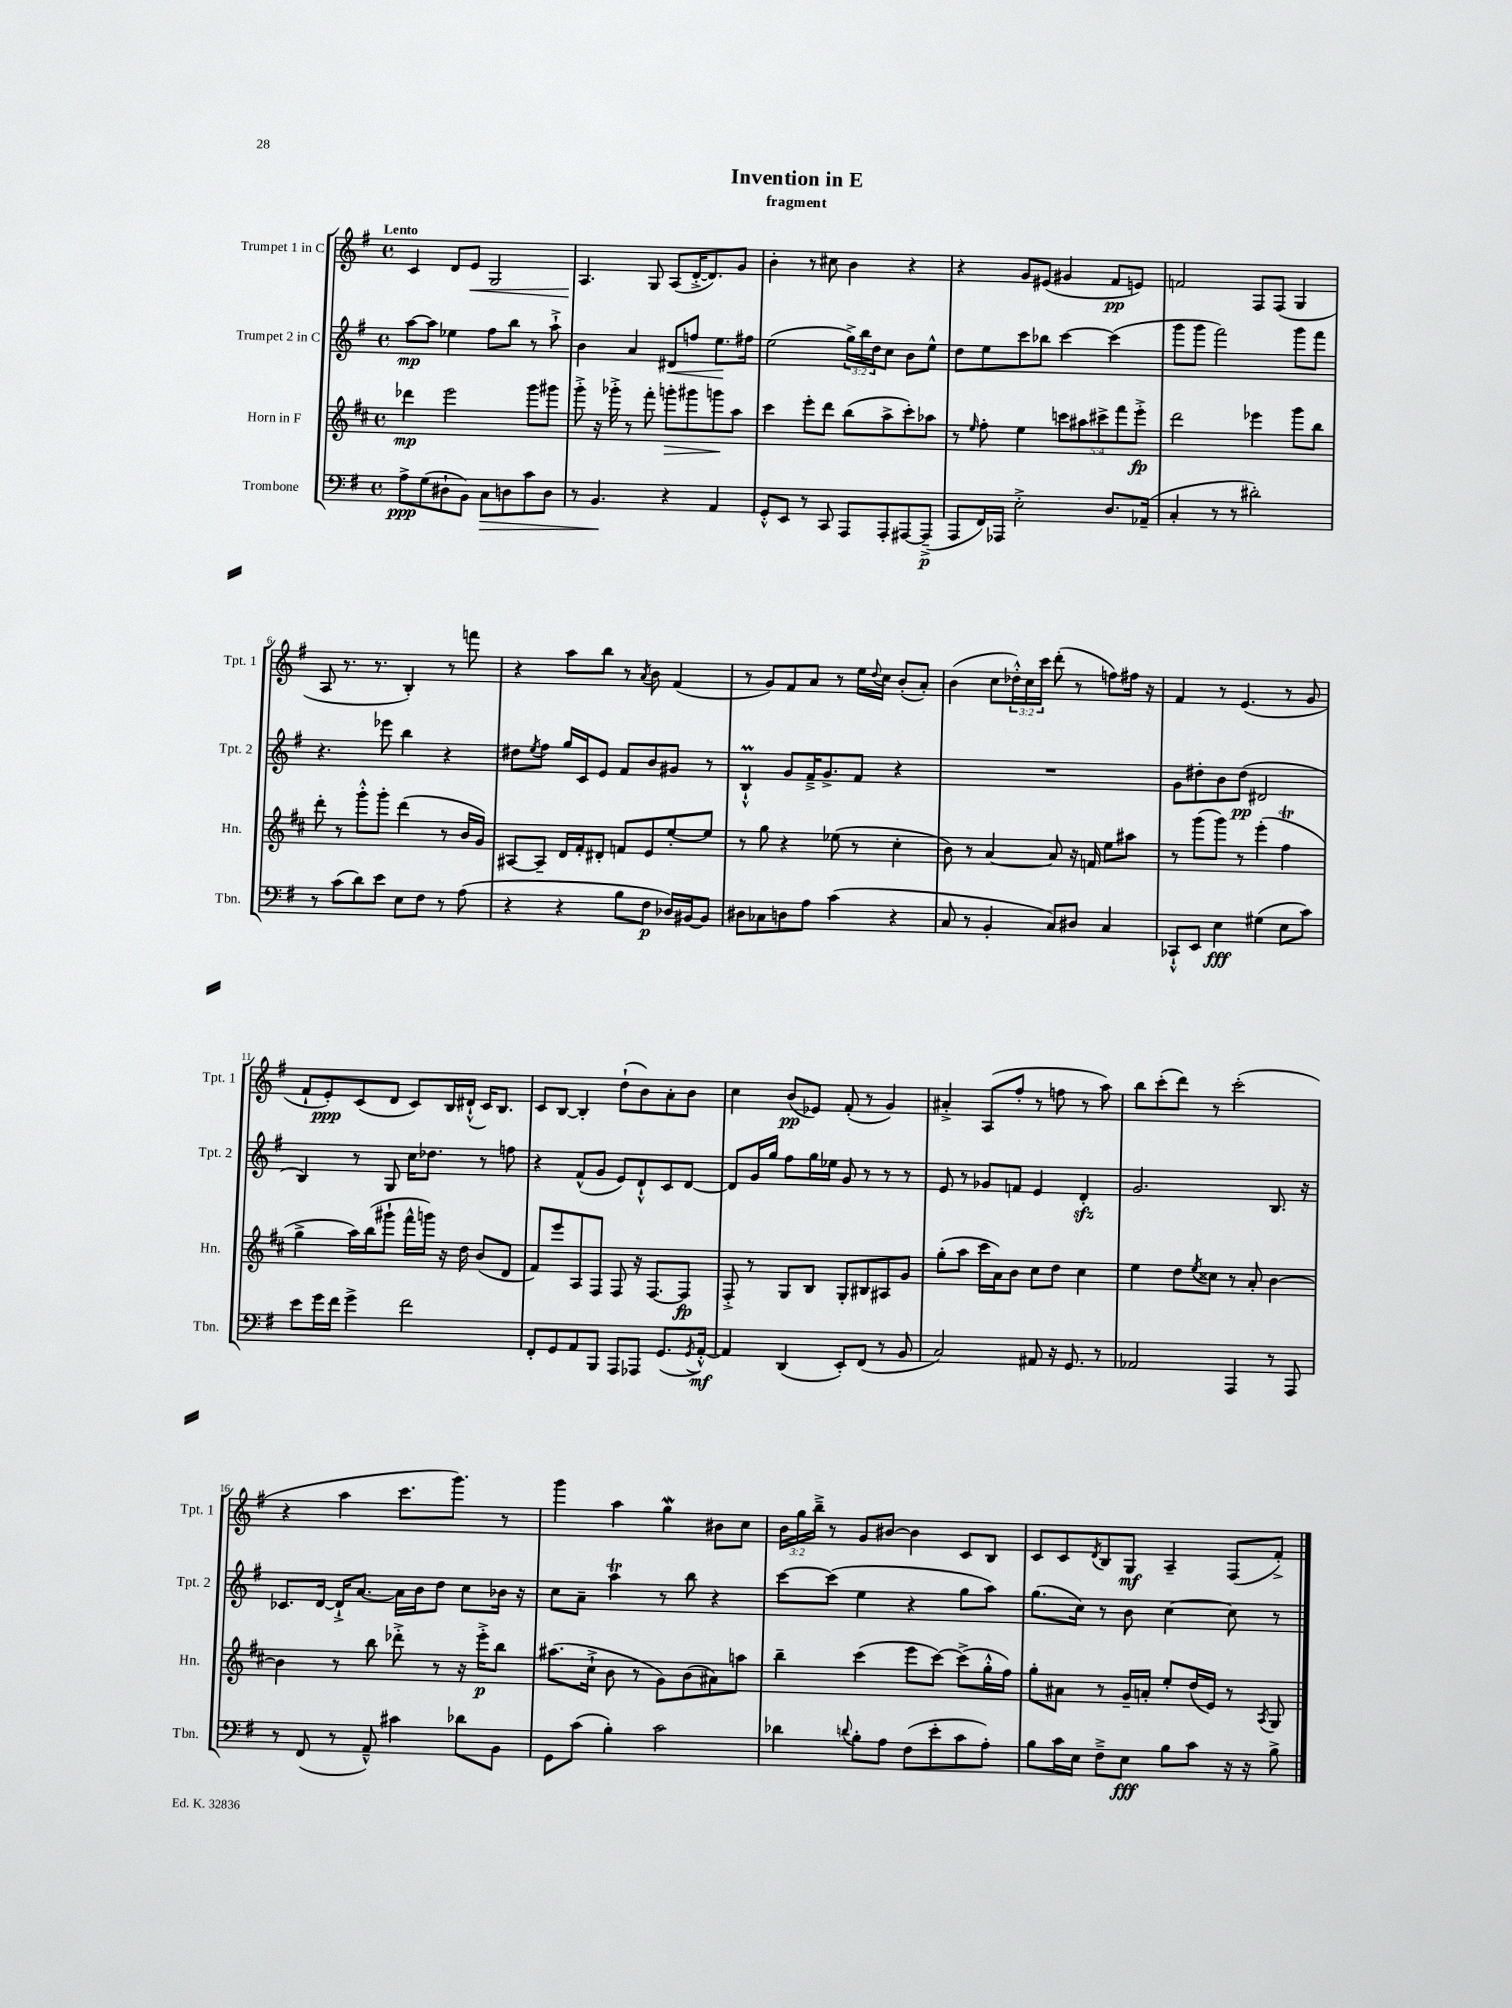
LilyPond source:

\header { title = "Invention in E" subtitle = "fragment" }
<<
\new StaffGroup <<
\new Staff = "s0" \with { instrumentName = "Trumpet 1 in C" shortInstrumentName = "Tpt. 1" } {
    \clef treble \key g \major \defaultTimeSignature \time 4/4 \override Staff.TupletNumber.text = #tuplet-number::calc-fraction-text \tempo "Lento"
    c'4 d'8 e'8\< g2 |
    a4.\! g8 a8( d'16~-.-> d'8.) g'8 |
    b'4-. r8 cis''8 b'4 r4 |
    r4 g'8 eis'8( gis'4 fis'8\pp e'8) |
    f'2 fis8 fis8( g4 |
    a8 r8. r8. b4-.) r8 f'''8 |
    r4 a''8 b''8 r8 \acciaccatura { a'8 } b'8 fis'4( |
    r8 g'8) fis'8 a'8 r8 e''16 \appoggiatura { d''8 } c''16 b'8-.( a'8-.) |
    b'4( c''8 \tuplet 3/2 { des''16-.-^) c''16 c'''16 } d'''8-.( r8 f''8) fis''16 r16 |
    fis'4 r8 e'4.( r8 g'8 |
    fis'8-! e'8-.\ppp) c'8( d'8 c'8) b16 dis'16-!-^( c'16) b8. |
    c'8 b8~ b4-. d''8-!( b'8) a'8-. b'8 |
    c''4 b'8\pp( ees'8) fis'8-.( r8 g'4) |
    ais'4-.-> a8( fis''8-. r8 f''8 r8 a''8) |
    b''8 c'''8-.( d'''8) r8 c'''2-.( |
    r4 a''4 c'''8. g'''8.) r8 |
    g'''4 a''4 g''4\mordent bis'8 c''8 |
    \tuplet 3/2 { b'16 g''16 b''16---> } r8 g'8 bis'8~ bis'4 c'8 b8 |
    c'8 c'8 \acciaccatura { d'8 } b8 g8\mf a4-- fis8( fis'8-.->) \bar "|." |
}
\new Staff = "s1" \with { instrumentName = "Trumpet 2 in C" shortInstrumentName = "Tpt. 2" } {
    \clef treble \key g \major \defaultTimeSignature \time 4/4 \override Staff.TupletNumber.text = #tuplet-number::calc-fraction-text
    a''8~\mp a''8 ees''4 fis''8 b''8 r8 a''8-!-> |
    b'4 a'4 dis'8\< f''8 e''8.\! fis''16 |
    e''2( \tuplet 3/2 { g''16->) b''16 d''16 } c''8 b'8 e''8-^ |
    d''8 e''8 c'''8 bes''8 c'''4~ c'''4( |
    g'''8 g'''8 fis'''2) g'''8 fis'''8 |
    r4. ees'''8 b''4 r4 |
    dis''8 \acciaccatura { e''8 } fis''8 g''16 c'16 e'8 fis'8 b'8 gis'8 r8 |
    b4-!-^\prall g'8 fis'16---> g'8.-> fis'8 r4 |
    R1 |
    g'8 dis''8-. b'8 dis''8\pp( dis'2 |
    b4) r8 g8 c''16 des''8. r8 f''8 |
    r4 fis'8-^( g'8 e'8) d'8-!-^ c'8 d'8~ |
    d'8 g'16 g''16 fis''8 g''16 ees''16 g'8 r8 r8 r8 |
    e'8 r8 ges'8 f'8 e'4 d'4-.\sfz |
    g'2. b8. r16 |
    ces'8. d'16~ d'16-!-> a'8.~ a'16 b'16 d''8 c''8 bes'16 r16 |
    c''8 a'8-- a''4\trill r8 b''8 r4 |
    c'''8~ c'''8( e''4 r4 g''8 a''8) |
    g''8.( c''16) r8 b'8 c''4~ c''8 r8 \bar "|." |
}
\new Staff = "s2" \with { instrumentName = "Horn in F" shortInstrumentName = "Hn." } {
    \clef treble \key d \major \defaultTimeSignature \time 4/4 \override Staff.TupletNumber.text = #tuplet-number::calc-fraction-text
    des'''4\mp e'''2 g'''8 gis'''8 |
    g'''8-.-> r16 ges'''16-.-> r8 fis'''8-. g'''8-.\> gis'''8 g'''8\! a''8 |
    cis'''4 e'''8-. d'''8 b''8( a''8-> cis'''8-.) aes''8 |
    r8 \grace { e''16 } fis''8-. e''4 \tuplet 5/4 { c'''8 ais''8 cis'''8-> fis'''8 e'''8-.->\fp } |
    d'''2 ees'''4 g'''8 b''8 |
    d'''8-. r8 g'''8-.-^ g'''8-. d'''4( r8 b'16 g'16) |
    ais8~ ais8-- d'16 fis'16-. dis'8-. f'8 e'8 e''8~-. e''8 |
    r8 g''8 r4 ees''8( r8 cis''4-. |
    b'8) r8 a'4~ a'8 r16 f'16 e''8 ais''8 |
    r8 g'''8( g'''8) r8 e'''4-.( fis''4\trill |
    g''4-> a''16) b''16( gis'''8-! fis'''16-^ g'''16) r16 d''16 b'8( d'8 |
    fis'8) e'''8 a8 fis8 fis8 r16 fis8.~ fis8\fp |
    fis8-.-> r8 g8 b8 g8-. bis8 ais8 g'8 |
    g''8-.( a''8 cis'''16 a'16) b'8 cis''8 d''8 cis''4 |
    e''4 d''8 \acciaccatura { e''8 } cisis''8 r8 a'8-. b'4~ |
    b'4 r8 b''8 des'''8-.-> r8 r16 e'''16-.->\p b''8 |
    ais''8.( cis''16-!-> b'8 r8 g'8) b'8( ais'8) a''8 |
    b''4-- cis'''4( e'''8 cis'''8~) cis'''8->( g''16-.-^ fis''16) |
    g''8-. ais'8 r8 g'16-- a'16-. e''8-. d''16( e'16) r8 \acciaccatura { a8 } g8 \bar "|." |
}
\new Staff = "s3" \with { instrumentName = "Trombone" shortInstrumentName = "Tbn." } {
    \clef bass \key g \major \defaultTimeSignature \time 4/4
    a8->\ppp g8( dis8-! b,8) c8\> d8 c'8 d8 |
    r8 b,4.\! r4 a,4 |
    g,8-.-^ e,8 r8 c,8 a,,8 a,,8-. ais,,8~ ais,,8--->\p( |
    a,,8 fis,16) aes,,16 e2-.-> d8. aes,16--( |
    c4-. r8 r8 dis'2-.) |
    r8 c'8( d'8) e'8 e8 fis8 r8 a8( |
    r4 r4 b8 fis8\p des16) bis,16~ bis,8 |
    dis8 ces8 d8 a8 c'4( r4 |
    c8 r8 b,4-. c8) dis8 c4 |
    ces,8-!-^ e,8 e4\fff gis4( e8 c'8) |
    e'8 g'16 fis'16 g'4-> fis'2 |
    fis,8-. g,8 a,8 b,,8 a,,8 aes,,8 g,8.( \acciaccatura { g,8 } a,16~-.-^\mf) |
    a,4 d,4( e,8-.) fis,8( r8 b,8 |
    c2) ais,8 r16 g,8. r8 |
    aes,2 a,,4 r8 a,,8 |
    r8 fis,8( r8 a,8---^) cis'4 des'8 b,8 |
    g,8 c'8( b4-.) c'2 |
    des'4 \appoggiatura { d'8 } b8-. a8 fis8( e'8-. c'8 a8-.) |
    b8 c'16 e16 fis8---> e8\fff b8 c'8 r16 r16 b8-> \bar "|." |
}
>>
>>
